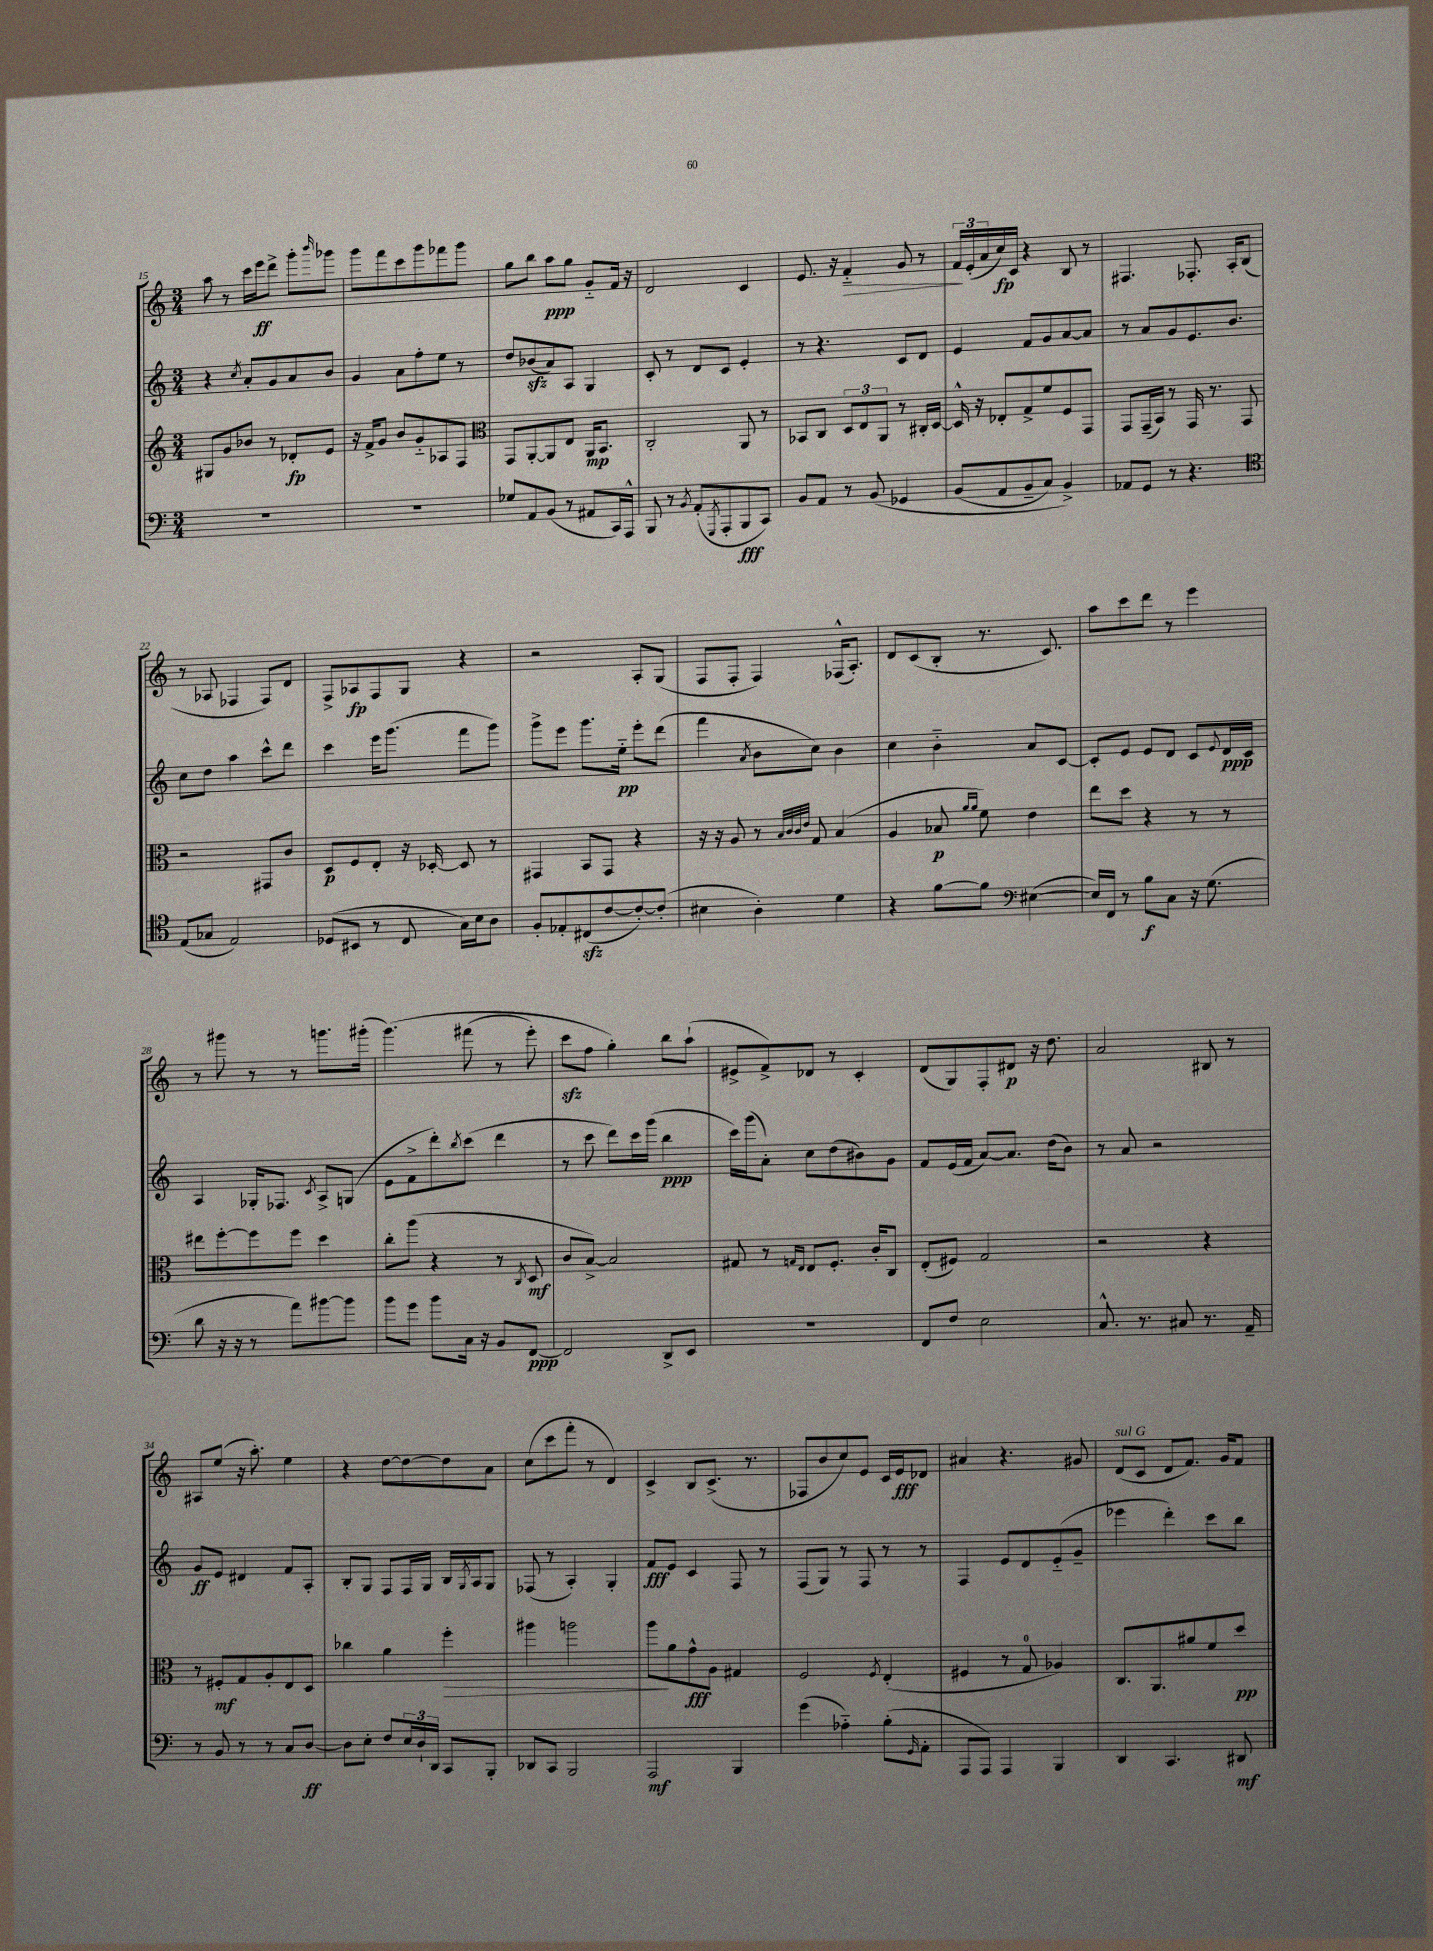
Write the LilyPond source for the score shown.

<<
\new StaffGroup <<
\new Staff = "s0" {
    \clef treble \key c \major \numericTimeSignature \time 3/4
    a''8 r8 c'''16 e'''16\ff d'''8-> g'''8-. \grace { b'''16 } ges'''8 |
    g'''8 f'''8 c'''8 g'''8 fes'''8 g'''8 |
    g''8 b''8 a''8\ppp g''8 g'8-_ f'16 r16 |
    d'2 c'4 |
    e'8. r16 f'4-_\> g'8 r8 |
    \tuplet 3/2 { f'16\! e'16-.( a'16 } c''16\fp) c'16 r4 b8 r8 |
    fis4. fes8.-. a16-. b8( |
    r8 aes8 fes4 fes8) d'8 |
    f8-> aes8\fp f8 g8 r4 |
    r2 a8-. g8( |
    f8 f8-. f4) fes16-^( a8.-.) |
    d'8 c'8( b8-. r8. c'8.) |
    a''8 c'''8 d'''8 r8 e'''4 |
    r8 gis'''8 r8 r8 g'''8. gis'''16-.( |
    g'''4.)\( fis'''8( r8 e'''8-.) |
    c'''8\sfz f''8 g''4-.\) b''8 a''8-!( |
    eis'8-> f'8->) des'8 r8 c'4-. |
    d'8( g8) f8-. dis'8\p r16 d''8. |
    a'2 bis8 r8 |
    ais8 e''8( r16 a''8.-.) e''4 |
    r4 d''8~ d''8~ d''8 a'8 |
    c''8( c'''8 f'''8-. r8 d'4) |
    c'4-> b8 c'8.->( r8. |
    fes8 b'8 c''8) e'8 c'16 e'16\fff des'8 |
    ais'4 r4. gis'8 |
    d'8^\markup { \italic "sul G" }( c'8 d'8 f'8.) g'16 f'8 \bar "|." |
}
\new Staff = "s1" {
    \clef treble \key c \major \numericTimeSignature \time 3/4
    r4 \acciaccatura { c''8 } a'8-. g'8 a'8 b'8 |
    g'4 a'8 f''8-. e''8 r8 |
    d''8 bes'8\sfz( a'8) a8 g4 |
    c'8-. r8 d'8 c'8 e'4-. |
    r8 r4. c'8 d'8 |
    e'4 f'8 g'8 a'8~ a'8 |
    r8 a'8 g'8 e'8. b'8. |
    c''8 d''8 a''4 c'''8-^ d'''8 |
    c'''4 e'''16 g'''8.( f'''8 g'''8) |
    g'''8-> e'''8 g'''8. e''16-_\pp e'''8-. d'''8( |
    f'''4 \acciaccatura { a'8 } b'8 c''8) b'4 |
    c''4 b'4-_ a'8 c'8~ |
    c'8-. e'8 e'8 d'8 c'8 \appoggiatura { e'8 } d'16\ppp c'16 |
    a4 ges16-. fes8. \acciaccatura { c'8 } a8-> g8( |
    e'8 f'8-> d'''8-.) \acciaccatura { b''8 } c'''8( d'''4 |
    r8 c'''8 d'''8) c'''16 g'''16( b''4\ppp |
    c'''16) g'''16( a'8-.) c''8 d''8( bis'8) g'8 |
    f'8 e'16( f'16 a'8~) a'8. d''16( b'8) |
    r8 a'8 r2 |
    g'8\ff e'8 dis'4 f'8 a8-. |
    b8-. g8 f8 f16 g16 b16 \acciaccatura { g8 } a16 g8 |
    fes8( r8 a4-.) g4-. |
    f'8\fff e'8 c'4 f8 r8 |
    f8( g8) r8 f8 r8 r8 |
    f4 e'8 d'8 e'8-_( g'8-- |
    ees'''4 d'''4-.) c'''8 b''8 \bar "|." |
}
\new Staff = "s2" {
    \clef treble \key c \major \numericTimeSignature \time 3/4
    gis8 g'8 bes'8 r8 des'8-.\fp e'8 |
    r16 f'16-> g'8 b'8 g'8-_ aes8 f8 |
    \clef alto g,8 a,8~-. a,8 e8 a,16\mp b,8. |
    c2-. a,8 r8 |
    bes,8 c8 \tuplet 3/2 { d8 e8 a,8 } r8 cis16-. d16~ |
    d16-^ r16 ees8-. g8-> f'8 f8 g,8 |
    g,8 g,16--( b,16) r8 g,16 r8. g,8 |
    r2 gis,8 c'8 |
    d8\p f8 e8-. r16 des16~-. des8 r8 |
    gis,4 b,8 gis,8 r4 |
    r16 r16 a8 r8 \grace { b32 c'32 c'32 e'32 } g8 b4( |
    a4 bes8\p \grace { a'16 a'16 } f'8) e'4 |
    e''8 d''8 r4 r8 r8 |
    eis''8 f''8~-. f''8 f''8 d''4 |
    c''8-. a''8( r4 r8 \acciaccatura { c8 } d8\mf |
    c'8 b8~->) b2 |
    gis8 r8 \grace { g16 e16 } e8 f8.-. c'16-. c8 |
    e8-.( fis8) g2 |
    r2 r4 |
    r8 fis8-.\mf g8 a8-. e8 d8 |
    ces''4 a'4 f''4-.\> |
    ais''4 a''2 |
    a''8\! a'8 g'8-^\fff a8 gis4 |
    f2 \acciaccatura { f8 } e4-.( |
    fis4 r8 g8-0 aes4) |
    c8. a,8. ais'8 f'8 d''8\pp \bar "|." |
}
\new Staff = "s3" {
    \clef bass \key c \major \numericTimeSignature \time 3/4
    R2. |
    R2. |
    ges8 a,8 b,8( r8 ais,8 c,16) a,,16-^ |
    b,,8 r8 \acciaccatura { b,8 } a,8-.( \acciaccatura { g,,8 } a,,8-. b,,8\fff c,8) |
    b,8 a,8 r8 b,8\( ges,4 |
    b,8( a,8 b,8-- c8) b,4->\) |
    aes,8 g,8 r8 r4. |
    \clef tenor e8( ges8 e2) |
    des8( bis,8 r8 c8 g16) b16 a8 |
    f8-. ees8-. cis8\sfz( c'8~ c'8~-.) c'8-.( |
    bis4 a4-.) d'4 |
    r4 f'8~ f'8 \clef bass eis4~( |
    eis16) f,16 r8 b8\f c8 r16 g8.( |
    d'8 r16 r16 r8 a'8) bis'8~ bis'8 |
    b'8 g'8 b'8 c16 r16 b,8 f,8~\ppp |
    f,2 d,8-> e,8 |
    R2. |
    f,8 f8 e2 |
    c8.-^ r8. cis8 r8. a,16-- |
    r8 b,8 r8 r8 c8 d8~\ff |
    d8 e8-. f8 \tuplet 3/2 { e16 d16-! d,16 } c,8 b,,8-. |
    des,8 c,8 b,,2 |
    a,,2\mf b,,4 |
    g'4( aes4-_) b8-.( \grace { g,16 } a,8-. |
    a,,8 a,,8) a,,4 b,,4 |
    d,4 c,4. dis,8\mf \bar "|." |
}
>>
>>
\layout { \context { \Score currentBarNumber = #15 } }
